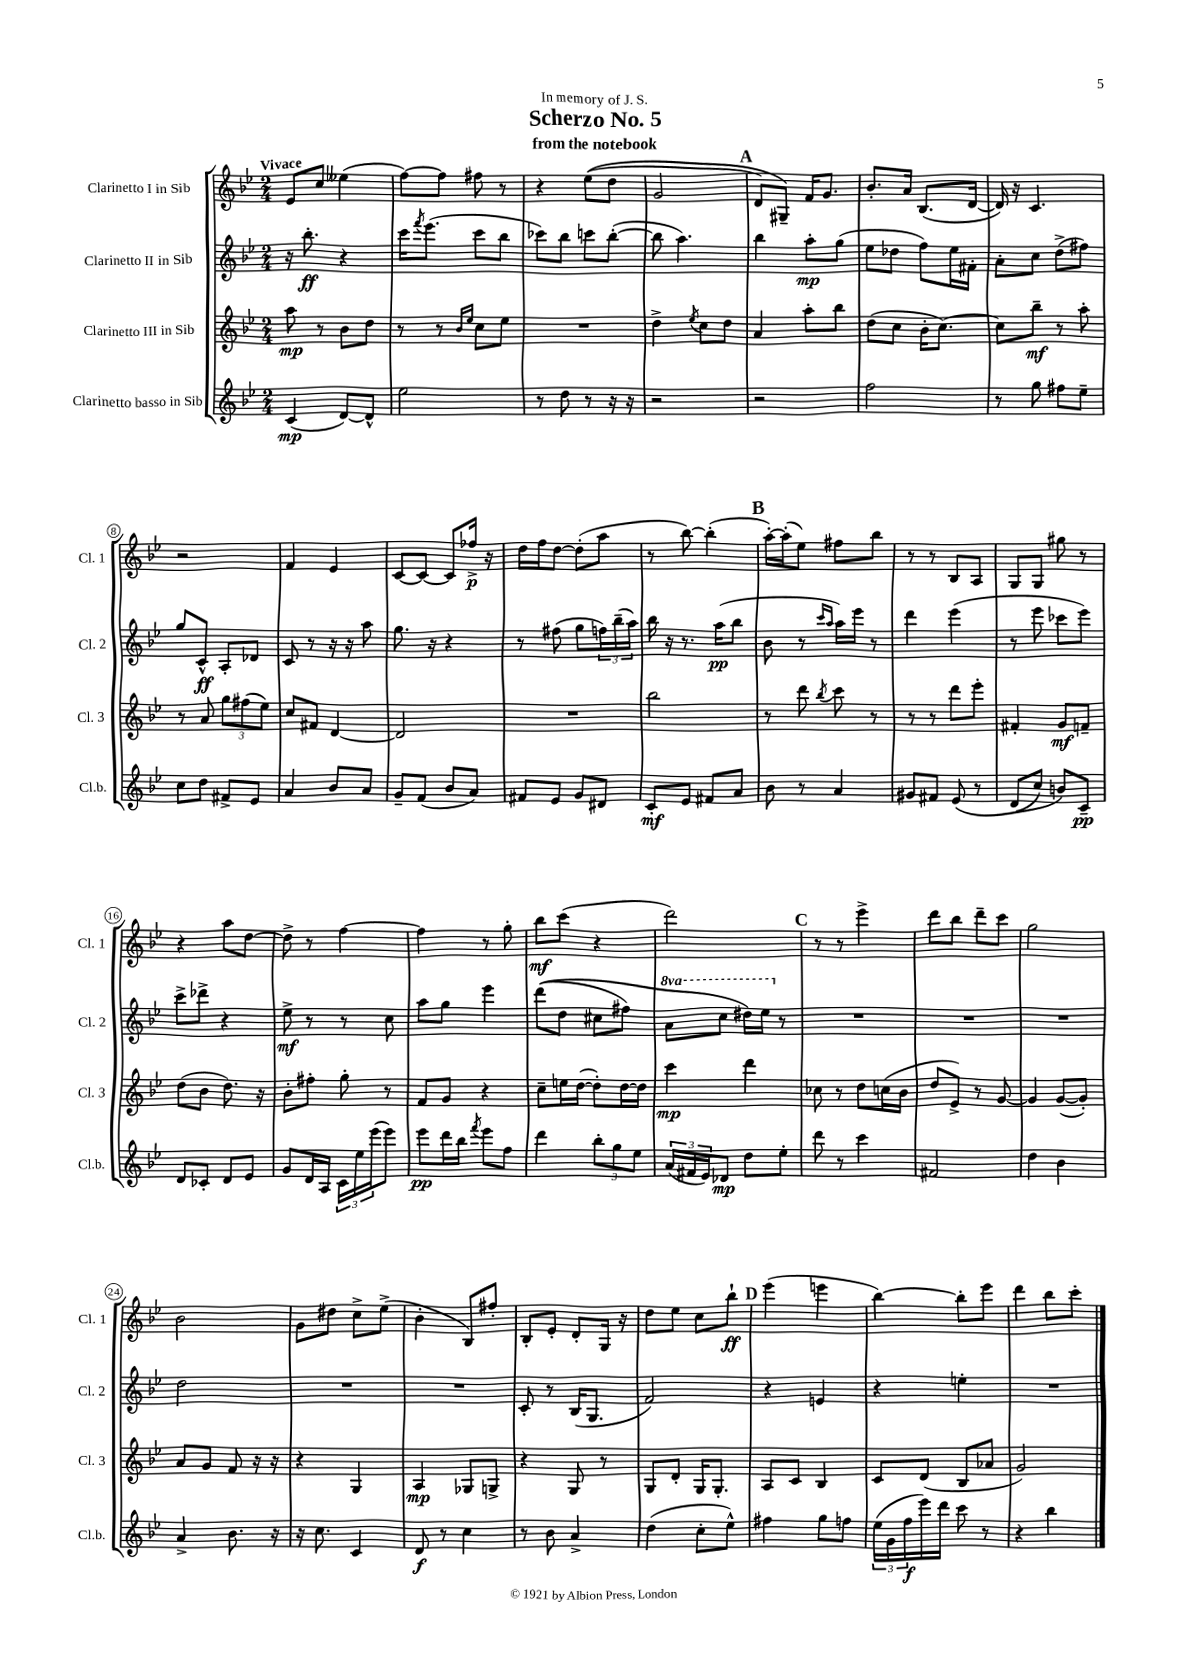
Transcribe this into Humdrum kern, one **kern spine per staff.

**kern	**dynam	**kern	**dynam	**kern	**dynam	**kern	**dynam
*part4	*part4	*part3	*part3	*part2	*part2	*part1	*part1
*staff4	*staff4	*staff3	*staff3	*staff2	*staff2	*staff1	*staff1
*I"Clarinetto basso in Sib	*	*I"Clarinetto III in Sib	*	*I"Clarinetto II in Sib	*	*I"Clarinetto I in Sib	*
*I'Cl.b.	*	*I'Cl. 3	*	*I'Cl. 2	*	*I'Cl. 1	*
*clefG2	*	*clefG2	*	*clefG2	*	*clefG2	*
*k[b-e-]	*	*k[b-e-]	*	*k[b-e-]	*	*k[b-e-]	*
*M2/4	*	*M2/4	*	*M2/4	*	*M2/4	*
=1	=1	=1	=1	=1	=1	=1	=1
!	!	!	!	!	!	!LO:TX:a:B:t=Vivace	!
(4c/	mp	8aa\	mp	16r	.	8e-/L	.
.	.	.	.	8.bb-'\	ff	.	.
.	.	8r	.	.	.	8cc/J	.
[8d/L)	.	8b-\L	.	4r	.	(4ee--X\	.
8d^^/J]	.	8dd\J	.	.	.	.	.
=2	=2	=2	=2	=2	=2	=2	=2
2ee-\	.	8r	.	16ccc\KL	.	[8ff\L)	.
.	.	.	.	8qfff/	.	.	.
.	.	.	.	(8.eee-\J	.	.	.
.	.	8r	.	.	.	8ff\J]	.
.	.	16qqb-/LL	.	.	.	.	.
.	.	16qqee-/JJ	.	.	.	.	.
.	.	8cc\L	.	8ccc\L	.	8ff#X\	.
.	.	8ee-\J	.	8bb-\J	.	8r	.
=3	=3	=3	=3	=3	=3	=3	=3
8r	.	2r	.	8ccc-X\L)	.	4r	.
8dd\	.	.	.	8bb-\J	.	.	.
8r	.	.	.	8cccn\L	.	((8ee-\L	.
16r	.	.	.	([8bb-'\J	.	8dd\J	.
16r	.	.	.	.	.	.	.
=4	=4	=4	=4	=4	=4	=4	=4
2r	.	4dd^\	.	8bb-\]	.	2g/	.
.	.	.	.	4.aa\)	.	.	.
.	.	8qee-/	.	.	.	.	.
.	.	8cc\L	.	.	.	.	.
.	.	8dd\J	.	.	.	.	.
!!LO:REH:place=s1:t=A
=5	=5	=5	=5	=5	=5	=5	=5
2r	.	4a/	.	4bb-\	.	8d/L)	.
.	.	.	.	.	.	8G#X~/J)	.
.	.	8aa'\L	.	8aa'\L	mp	16f/KL	.
.	.	.	.	.	.	8.g/J	.
.	.	8bb-\J	.	(8gg\J	.	.	.
=6	=6	=6	=6	=6	=6	=6	=6
2ff\	.	(8dd\L	.	8ee-\L	.	8.b-'/L	.
.	.	8cc\J	.	8dd-X\J	.	.	.
.	.	.	.	.	.	16a/Jk	.
.	.	16b-'\KL	.	8ff\L)	.	(8.B-/L	.
.	.	[8.cc\J)	.	.	.	.	.
.	.	.	.	16ee-\L	.	.	.
.	.	.	.	16f#X'\JJ	.	[16d/Jk	.
=7	=7	=7	=7	=7	=7	=7	=7
8r	.	8cc\L]	.	8a'\L	.	16d/])	.
.	.	.	.	.	.	16r	.
8gg\	.	8bb-~\J	mf	8cc\J	.	4.c/	.
8ff#X\L	.	8r	.	(8dd^\L	.	.	.
8ee-~\J	.	8aa'\	.	8ff#X\J)	.	.	.
!!LO:LB:g=z
=8	=8	=8	=8	=8	=8	=8	=8
8cc\L	.	8r	.	8gg/L	.	2r	.
8dd\J	.	8a/	.	8c^^/J	ff	.	.
8f#X^/L	.	12gg\L	.	8A'/L	.	.	.
.	.	(12ff#X\	.	.	.	.	.
8e-/J	.	.	.	8d-X/J	.	.	.
.	.	12ee-\J)	.	.	.	.	.
=9	=9	=9	=9	=9	=9	=9	=9
4a/	.	8cc/L	.	8c/	.	4f/	.
.	.	8f#X/J	.	8r	.	.	.
8b-/L	.	[4d/	.	16r	.	4e-/	.
.	.	.	.	16r	.	.	.
8a/J	.	.	.	8aa\	.	.	.
=10	=10	=10	=10	=10	=10	=10	=10
8g~/L	.	2d/]	.	8.gg\	.	[8c/L	.
(8f/J	.	.	.	.	.	8c/J_	.
.	.	.	.	16r	.	.	.
8b-/L	.	.	.	4r	.	8c/L]	.
8a/J)	.	.	.	.	.	16ff-X^/Jk	p
.	.	.	.	.	.	16r	.
=11	=11	=11	=11	=11	=11	=11	=11
8f#X/L	.	2r	.	8r	.	16dd\LL	.
.	.	.	.	.	.	16ff\J	.
8e-/J	.	.	.	(8ff#X\	.	[8dd\J	.
8g/L	.	.	.	8gg\L	.	(8dd'\L]	.
8d#X/J	.	.	.	24ffn\L)	.	8aa\J	.
.	.	.	.	(24bb-~\	.	.	.
.	.	.	.	24aa\JJ)	.	.	.
=12	=12	=12	=12	=12	=12	=12	=12
8c'/L	mf	2bb-\	.	16bb-\	.	8r	.
.	.	.	.	16r	.	.	.
8e-/J	.	.	.	8.r	.	[8bb-\)	.
8f#X/L	.	.	.	.	.	(4bb-'\]	.
.	.	.	.	(16aa\KL	pp	.	.
8a/J	.	.	.	8bb-\J	.	.	.
!!LO:REH:place=s1:t=B
=13	=13	=13	=13	=13	=13	=13	=13
8b-\	.	8r	.	8b-\	.	[16aa'\LL)	.
.	.	.	.	.	.	(16aa'\J]	.
8r	.	8ddd\	.	8r	.	8ee-\J)	.
.	.	.	.	16qqccc/LL	.	.	.
.	.	8qbb-/	.	16qqaa/JJ	.	.	.
4a/	.	8ccc\	.	16aa\LL)	.	8ff#X\L	.
.	.	.	.	16eee-\JJ	.	.	.
.	.	8r	.	8r	.	8bb-\J	.
=14	=14	=14	=14	=14	=14	=14	=14
8g#X/L	.	8r	.	4ddd\	.	8r	.
8f#X/J	.	8r	.	.	.	8r	.
(8e-/	.	8ddd\L	.	(4eee-\	.	8B-/L	.
8r	.	8eee-'\J	.	.	.	8A/J	.
=15	=15	=15	=15	=15	=15	=15	=15
(8d/L	.	4f#X'/	.	8r	.	8G/L	.
8cc/J)	.	.	.	8eee-\	.	8G/J	.
8bn/L)	.	8g/L	mf	8ccc-X\L	.	8gg#X\	.
8c~/J	pp	8fn~/J	.	8eee-\J)	.	8r	.
!!LO:LB:g=z
=16	=16	=16	=16	=16	=16	=16	=16
8d/L	.	(8dd\L	.	8ccc^\L	.	4r	.
8c-X'/J	.	8b-\J	.	8ddd-X^\J	.	.	.
8d/L	.	8.dd\)	.	4r	.	8aa\L	.
8e-/J	.	.	.	.	.	[8dd\J	.
.	.	16r	.	.	.	.	.
=17	=17	=17	=17	=17	=17	=17	=17
8g/L	.	8b-'\L	.	8ee-^\	mf	8dd^\]	.
16d/L	.	8ff#X'\J	.	8r	.	8r	.
16A/JJ	.	.	.	.	.	.	.
24c\LL	.	8gg'\	.	8r	.	[4ff\	.
24ee-\	.	.	.	.	.	.	.
(24eee-\J	.	.	.	.	.	.	.
8eee-\J)	.	8r	.	8cc\	.	.	.
=18	=18	=18	=18	=18	=18	=18	=18
8eee-\L	pp	8f/L	.	8aa\L	.	4ff\]	.
16ddd\L	.	8g/J	.	8gg\J	.	.	.
16bb-\JJ	.	.	.	.	.	.	.
8qfff/	.	.	.	.	.	.	.
8eee-\L	.	4r	.	4eee-\	.	8r	.
8ff\J	.	.	.	.	.	8gg'\	.
=19	=19	=19	=19	=19	=19	=19	=19
4ddd\	.	8cc~\L	.	((8ddd\L	.	8bb-\L	mf
.	.	16een\L	.	8dd\J	.	(8ccc\J	.
.	.	([16dd\JJ	.	.	.	.	.
12bb-'\L	.	8dd'\L])	.	8cc#X\L	.	4r	.
12gg\	.	.	.	.	.	.	.
.	.	[16dd\L	.	8ff#X\J)	.	.	.
12ee-\J	.	.	.	.	.	.	.
.	.	16dd\JJ]	.	.	.	.	.
=20	=20	=20	=20	=20	=20	=20	=20
*	*	*	*	*8va	*	*	*
(24a/LL	.	4ccc\	mp	8aa\L	.	2ddd\)	.
24f#X/	.	.	.	.	.	.	.
24e-/J)	.	.	.	.	.	.	.
8d-X/J	mp	.	.	8ccc\J	.	.	.
8dd\L	.	4ddd\	.	16ddd#X\LL)	.	.	.
.	.	.	.	16eee-\JJ	.	.	.
*	*	*	*	*X8va	*	*	*
8ee-'\J	.	.	.	8r	.	.	.
!!LO:REH:place=s1:t=C
=21	=21	=21	=21	=21	=21	=21	=21
8ddd\	.	8cc-X\	.	2r	.	8r	.
8r	.	8r	.	.	.	8r	.
4ccc\	.	8dd\L	.	.	.	4eee-^\	.
.	.	(16ccn\L	.	.	.	.	.
.	.	16b-\JJ	.	.	.	.	.
=22	=22	=22	=22	=22	=22	=22	=22
2f#X/	.	8dd/L	.	2r	.	8ddd\L	.
.	.	8e-^/J)	.	.	.	8bb-\J	.
.	.	8r	.	.	.	8ddd~\L	.
.	.	[8g/	.	.	.	8ccc\J	.
=23	=23	=23	=23	=23	=23	=23	=23
4dd\	.	4g/]	.	2r	.	2gg\	.
4b-\	.	([8g/L	.	.	.	.	.
.	.	8g'/J])	.	.	.	.	.
!!LO:LB:g=z
=24	=24	=24	=24	=24	=24	=24	=24
4a^/	.	8a/L	.	2dd\	.	2b-\	.
.	.	8g/J	.	.	.	.	.
8.b-\	.	8f/	.	.	.	.	.
.	.	16r	.	.	.	.	.
16r	.	16r	.	.	.	.	.
=25	=25	=25	=25	=25	=25	=25	=25
16r	.	4r	.	2r	.	8g\L	.
8.cc\	.	.	.	.	.	.	.
.	.	.	.	.	.	8dd#X\J	.
4c/	.	4G/	.	.	.	8cc^\L	.
.	.	.	.	.	.	(8ee-^\J	.
=26	=26	=26	=26	=26	=26	=26	=26
8d/	f	4A/	mp	2r	.	4b-'\	.
8r	.	.	.	.	.	.	.
4cc\	.	8G-X/L	.	.	.	8B-/L)	.
.	.	8Gn^/J	.	.	.	8ff#X'/J	.
=27	=27	=27	=27	=27	=27	=27	=27
8r	.	4r	.	8c'/	.	8B-'/L	.
8b-\	.	.	.	8r	.	8e-'/J	.
4a^/	.	8G/	.	(16B-/KL	.	8d'/L	.
.	.	.	.	8.G/J	.	.	.
.	.	8r	.	.	.	16G/Jk	.
.	.	.	.	.	.	16r	.
=28	=28	=28	=28	=28	=28	=28	=28
(4dd\	.	8G/L	.	2f/)	.	8dd\L	.
.	.	8d'/J	.	.	.	8ee-\J	.
8cc'\L	.	16G/KL	.	.	.	8cc\L	.
.	.	8.G'/J	.	.	.	.	.
8ee-^^\J)	.	.	.	.	.	8bb-`\J	ff
!!LO:REH:place=s1:t=D
=29	=29	=29	=29	=29	=29	=29	=29
4ff#X\	.	8A/L	.	4r	.	(4eee-\	.
.	.	8c/J	.	.	.	.	.
8gg\L	.	4B-/	.	4en/	.	4eeen\	.
8ffn\J	.	.	.	.	.	.	.
=30	=30	=30	=30	=30	=30	=30	=30
(24ee-\LL	.	8c/L	.	4r	.	[4bb-\)	.
24g\	.	.	.	.	.	.	.
24ff\	f	.	.	.	.	.	.
16eee-\)	.	(8d/J	.	.	.	.	.
16ddd\JJ	.	.	.	.	.	.	.
8ccc\	.	8B-/L	.	4een'\	.	8bb-'\L]	.
8r	.	8a-X/J	.	.	.	8eee-\J	.
=31	=31	=31	=31	=31	=31	=31	=31
4r	.	2g/)	.	2r	.	4ddd\	.
4bb-\	.	.	.	.	.	8bb-\L	.
.	.	.	.	.	.	8ccc'\J	.
==	==	==	==	==	==	==	==
*-	*-	*-	*-	*-	*-	*-	*-
